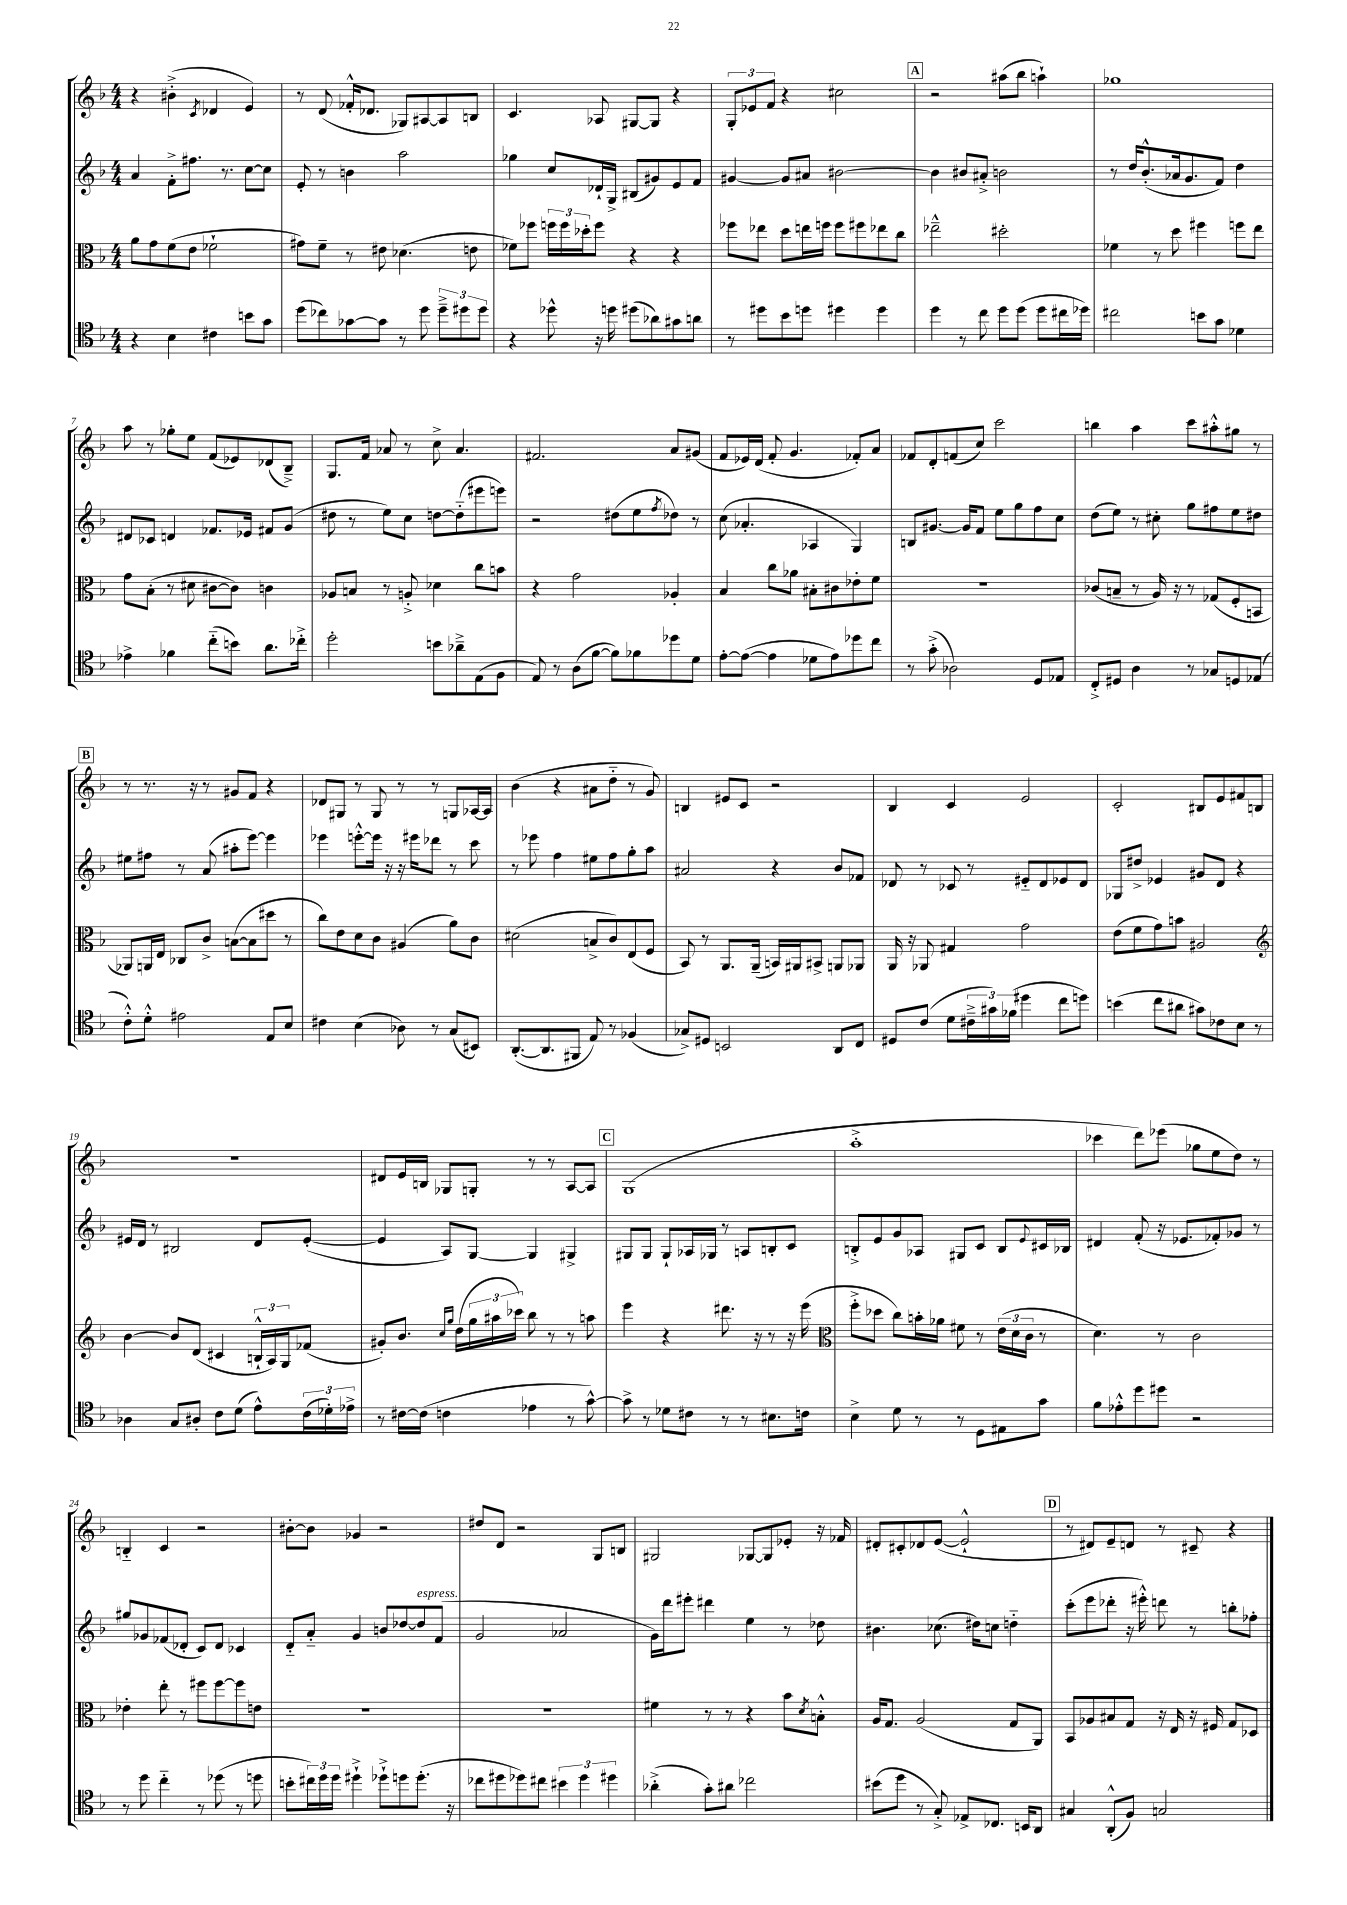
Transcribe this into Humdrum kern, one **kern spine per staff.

**kern	**kern	**kern	**kern
*staff4	*staff3	*staff2	*staff1
*clefC4	*clefC3	*clefG2	*clefG2
*k[b-]	*k[b-]	*k[b-]	*k[b-]
*M4/4	*M4/4	*M4/4	*M4/4
4r	8a\L	4a/	4r
.	8g\	.	.
4B-\	(8f\	8f'^\L	(4b#'^\
.	8e\J	8.ff#\J	.
.	.	.	8qc/
4c#\	2f-`\	.	4d-/
.	.	8.r	.
8b\L	.	[8cc\L	4e/)
8g\J	.	8cc\]J	.
=	=	=	=
(8dd\L	8g#\L)	8e'/	8r
8cc-\)	8f~\J	8r	(8d/
[8g-\	8r	4b\	16f-'^^/LK
.	.	.	8.d-/J
8g-\]J	8e#\	.	.
8r	(4.d-\	2aa\	8G-/L)
8dd\	.	.	[8A#/
12dd~^\L	.	.	8A#/]
12dd#\	.	.	.
.	8e\	.	8B/J
12dd#\J	.	.	.
=	=	=	=
4r	8f-\L)	4gg-\	4.c/
.	8ff-\J	.	.
8dd-^^\	24ff\LL	8cc/L	.
.	24ff\	.	.
.	24dd-'\J	.	.
16r	8ff\J	16d-`/L	8A-/
16dd\	.	16G^/JJ	.
(8dd#\L	4r	(8B#/L	[8G#/L
8a-\)	.	8g#/)	8G#/]J
8g#\	4r	8e/	4r
8a\J	.	8f/J	.
=	=	=	=
8r	8ff-\L	[4g#/	12G'/L
.	.	.	12e-/
8dd#\L	8ee-\J	.	.
.	.	.	12f/J
8b-\	8dd\L	8g#/]L	4r
8dd\J	16ee\L	8a#/J	.
.	16ff\JJ	.	.
4dd#\	8ff\L	[2b#\	2cc#\
.	8ff#\	.	.
4dd#\	8ee-\	.	.
.	8cc\J	.	.
=	=	=	=
4dd\	2ee-~^^\	4b#\]	2r
8r	.	8b#/L	.
8cc\	.	8a#'^/J	.
8dd\L	2dd#'\	2b\	(8aa#\L
(8dd\J	.	.	8bb-\J
8dd\L	.	.	4aa`\)
16cc#\L	.	.	.
16dd-\JJ)	.	.	.
=	=	=	=
2cc#\	4f-\	8r	1gg-
.	.	16dd/LK	.
.	.	(8.b-'^^/	.
.	8r	.	.
.	8dd\	16a-/k	.
.	.	8.g/	.
8b\L	4ff#\	.	.
8g\J	.	8f/J)	.
4d-\	8ff\L	4dd\	.
.	8ee\J	.	.
=	=	=	=
4e-^\	8g\L	8d#/L	8aa\
.	(8B-'\J	8c-/J	8r
4f-\	8r	4d/	8gg-'\L
.	8d#\	.	8ee\J
(8cc'~\L	[8c#\L	8.f-/L	(8f/L
8b\J)	8c#\]J)	.	8e-/)
.	.	16e-/Jk	.
8.a\L	4c\	8f#/L	(8d-/
.	.	(8g/J	8B-~^/J)
16cc-'^\Jk	.	.	.
=	=	=	=
2dd'\	8A-/L	8dd#\	8.G/L
.	8B/J	8r	.
.	.	.	16f/Jk
.	8r	8ee\L)	8a-/
.	8A'^/	8cc\J	8r
8b\L	4d-\	[8dd\L	8cc^\
8a-~^\	.	(8dd'~\]	4.a-/
(8E\	8cc\L	8eee#\	.
8F\J	8b\J	8eee\J)	.
=	=	=	=
8E/)	4r	2r	2.f#/
8r	.	.	.
(8A\L	2g\	.	.
[8f\J	.	.	.
8f\]L)	.	(8dd#\L	.
8f-\	.	8ee\	.
.	.	8qff/	.
8dd-\	4A-'/	8dd-\J)	8a/L
8d\J	.	8r	(8g#/J
=	=	=	=
[8e'\L	4B-/	(8cc\	8f/L
(8e\_J	.	4.a-'/	16e-/L)
.	.	.	(16d/JJ
4e\]	8cc\L	.	8f'/
.	8a-\J	.	4.g/
8d-\L	8B#'\L	4A-/	.
8e\)	8c#\	.	.
8dd-\	8e-'\	4G/)	8f-'/L)
8cc\J	8f\J	.	8a/J
=	=	=	=
8r	1r	8B/L	8f-/L
(8g'^\	.	[8.g#/J	8d'/
2A-\)	.	.	(8f/
.	.	16g#/]LK	.
.	.	8f/J	8cc/J)
.	.	8ee\L	2ccc\
.	.	8gg\	.
8D/L	.	8ff\	.
8E-/J	.	8cc\J	.
=	=	=	=
8C'^/L	(8c-/L	(8dd\L	4bb\
8D#/J	8B~/J	8ee\J)	.
4A\	8r	8r	4aa\
.	16A/)	8cc#'\	.
.	16r	.	.
8r	8r	8gg\L	8ccc\L
8G-/L	(8G-/L	8ff#\	8aa#'^^\
8D/	8F'/	8ee\	8gg#\J
(8E-/J	8BB/J	8dd#\J	8r
=	=	=	=
8c'^^\L)	8AA-/L)	8ee#\L	8r
8d'^^\J	16AA/L	8ff#\J	8.r
.	16E/JJ	.	.
2e#\	8C-/L	8r	.
.	.	.	16r
.	8c^/J	(8a/	8r
.	([8B\L	8aa#'\L	8g#/L
.	8B\]	[8eee\J)	8f/J
8E/L	8dd#\J	4eee\]	4r
8B-/J	8r	.	.
=	=	=	=
4c#\	8cc\L)	4eee-\	8d-/L
.	8e\	.	8G#/J
(4B-\	8d\	[8eee'^^\L	8r
.	8c\J	16eee\]Jk	8G#/
.	.	16r	.
8A-\)	(4A#/	16r	8r
.	.	16eee#\LK	.
8r	.	8ddd-\J	8r
(8G/L	8a\L)	8r	8G/L
8BB#/J)	8c\J	8ccc\	[16A-/L
.	.	.	16A-/]JJ
=	=	=	=
([8.AA'/L	(2d#\	8r	(4b-\
.	.	8eee-\	.
8.AA/]	.	.	.
.	.	4ff\	4r
8FF#/J	.	.	.
8E/)	8B^/L	8ee#\L	8a#\L
8r	8c/)	8ff\	8dd'~\J
(4F-/	(8E/	8gg'\	8r
.	8F/J	8aa\J	8g/)
=	=	=	=
8G-^/L)	8BB-/)	2a#/	4B/
8D#/J	8r	.	.
2BB/	8.AA/L	.	8e#/L
.	.	.	8c/J
.	(16AA~/Jk	.	.
.	16BB/LL)	4r	2r
.	16AA#/J	.	.
.	8BB#^/J	.	.
8AA/L	8AA/L	8b-/L	.
8C/J	8AA-/J	8f-/J	.
=	=	=	=
8D#/L	16AA/	8d-/	4B-/
.	16r	.	.
(8c/J	8AA-/	8r	.
8d\L	4G#/	8c-/	4c/
24c#~^\L	.	8r	.
24g#\)	.	.	.
(24f-\JJ	.	.	.
4dd#\	2g\	8e#'~/L	2e/
.	.	8d-/	.
8cc\L	.	8e-/	.
8dd\J)	.	8d-/J	.
=	=	=	=
(4b\	(8e\L	8G-/L	2c'/
.	8f\	8dd#^/J	.
8cc\L	8g\)	4e-/	.
8a#\J	8b\J	.	.
8g#\L)	2A#/	8g#/L	8B#/L
8c-\	.	8d/J	8e/
8B-\J	.	4r	8f#/
8r	.	.	8B/J
=	=	=	=
*	*clefG2	*	*
4A-\	[4b-\	16e#/LL	1r
.	.	16d/JJ	.
.	.	8r	.
8G/L	8b-/]L	2B#/	.
8A#'/J	(8d/J	.	.
8c\L	4c#/	.	.
(8d\J	.	.	.
8e^^\L)	24B`^^/LL	8d/L	.
.	24A/)	.	.
.	24G/J	.	.
(24c\L	(8f-/J	([8e#'/J	.
24d-'\)	.	.	.
24e-^\JJ	.	.	.
=	=	=	=
8r	8g#'/L)	4e#/]	8d#/L
[16c#\LL	8.b-/J	.	16e/L
(16c#\]JJ	.	.	16B/JJ
4c\	.	8A/L)	8G-/L
.	16qqcc/LL	.	.
.	16qqgg/JJ	.	.
.	(16dd\LL	.	.
.	24gg\	[8G/J	8G'/J
.	24aa#\	.	.
.	24ccc-\JJ)	.	.
4e-\	8bb-\	4G/]	8r
.	8r	.	8r
8r	8r	4G#^/	[8A/L
[8g^^\)	8aa\	.	8A/]J
=	=	=	=
8g^\]	4eee\	8G#/L	(1G
8r	.	8G#/J	.
8d-\L	4r	8G#`/L	.
8c#\J	.	16A-/L	.
.	.	16G-/JJ	.
8r	8.ddd#\	8r	.
8r	.	8A/L	.
.	16r	.	.
8.B#\L	8r	8B'/	.
.	16r	8c/J	.
16c\Jk	(16eee\	.	.
=	=	=	=
*	*clefC3	*	*
4B-^\	8ff'^\L	8B'^/L	1aa'^
.	8dd-\J	8e/	.
8d\	8cc\L)	8g/	.
8r	16b'\L	8A-/J	.
.	16a-\JJ	.	.
8r	8f#\	8G#/L	.
8D\L	8r	8c/J	.
8E#\	(24e\LL	8B/L	.
.	24d\	.	.
.	24c\JJ	.	.
.	.	8qqe/	.
8g\J	8r	16c#/L	.
.	.	16B-/JJ	.
=	=	=	=
8f\L	4.d\)	4d#/	4ccc-\
8e-'^^\	.	.	.
8dd\	.	(8f'/	8ddd\L)
8dd#\J	8r	16r	(8eee-\J
.	.	8.e-/L	.
2r	2c\	.	8gg-\L
.	.	8f-'/)	8ee\
.	.	8g-/J	8dd\J)
.	.	8r	8r
=	=	=	=
8r	4e-'\	8gg#/L	4B'~/
8dd\	.	8g-/	.
4cc'~\	8ee'\	(8f-/	4c/
.	8r	8d-'/J	.
8r	8ff#\L	8c/L)	2r
(8dd-\	[8ff#\	8d-/J	.
8r	8ff#\]	4c-/	.
8dd\	8e\J	.	.
=	=	=	=
8b'\L	1r	8d'~/L	[8b#'\L
24cc#\L)	.	8a'~/J	8b#\]J
24dd\	.	.	.
24dd\JJ	.	.	.
4dd#`^\	.	4g/	4g-/
8dd-`^\L	.	8b/L	2r
8dd\	.	[8dd-/	.
(8.dd'\J	.	8dd-/]	.
.	.	(8f/J	.
16r	.	.	.
=	=	=	=
8cc-\L	1r	2g/	8dd#/L
8dd#\	.	.	8d/J
8dd-\)	.	.	2r
8cc#\J	.	.	.
6b#\	.	2a-/	.
6dd-\	.	.	.
.	.	.	8G/L
6dd#\	.	.	.
.	.	.	8B/J
=	=	=	=
(4a-'^\	4f#\	16g\LL)	2G#/
.	.	16ddd\J	.
.	.	8eee#'\J	.
8g'\L)	8r	4ddd#\	.
8a#\J	8r	.	.
2cc-\	4r	4ee\	[8G-/L
.	.	.	8G-/]
.	8b-\L	8r	8e-'/J
.	8qd/	.	.
.	8B'^^\J	8dd-\	16r
.	.	.	16f-/
=	=	=	=
(8b#\L	16A/LK	4.b#\	8d#'/L
.	8.G/J	.	.
8dd\J	.	.	8c#'/
8r	(2A/	.	8d-/
8G'^/)	.	(8.cc-\	([8e/J
8E-^/L	.	.	2e`^^/]
.	.	16dd#\LK)	.
8.C-/J	.	8cc\J	.
.	8G/L	4dd'~\	.
16BB/LK	.	.	.
8AA/J	8AA/J)	.	.
=	=	=	=
4G#/	8BB-/L	(8ccc'\L	8r
.	8A-/	8eee\	8d#/L)
(8AA'^^/L	8B#/	8ddd-'\J	8e~/
8F/J)	8G/J	16r	8d/J
.	.	16eee#'^^\)	.
2G/	16r	8ddd\	8r
.	16E/	.	.
.	16r	8r	8c#~/
.	16F#/	.	.
.	8G/L	8bb'\L	4r
.	8D-/J	8ff-'\J	.
==	==	==	==
*-	*-	*-	*-
